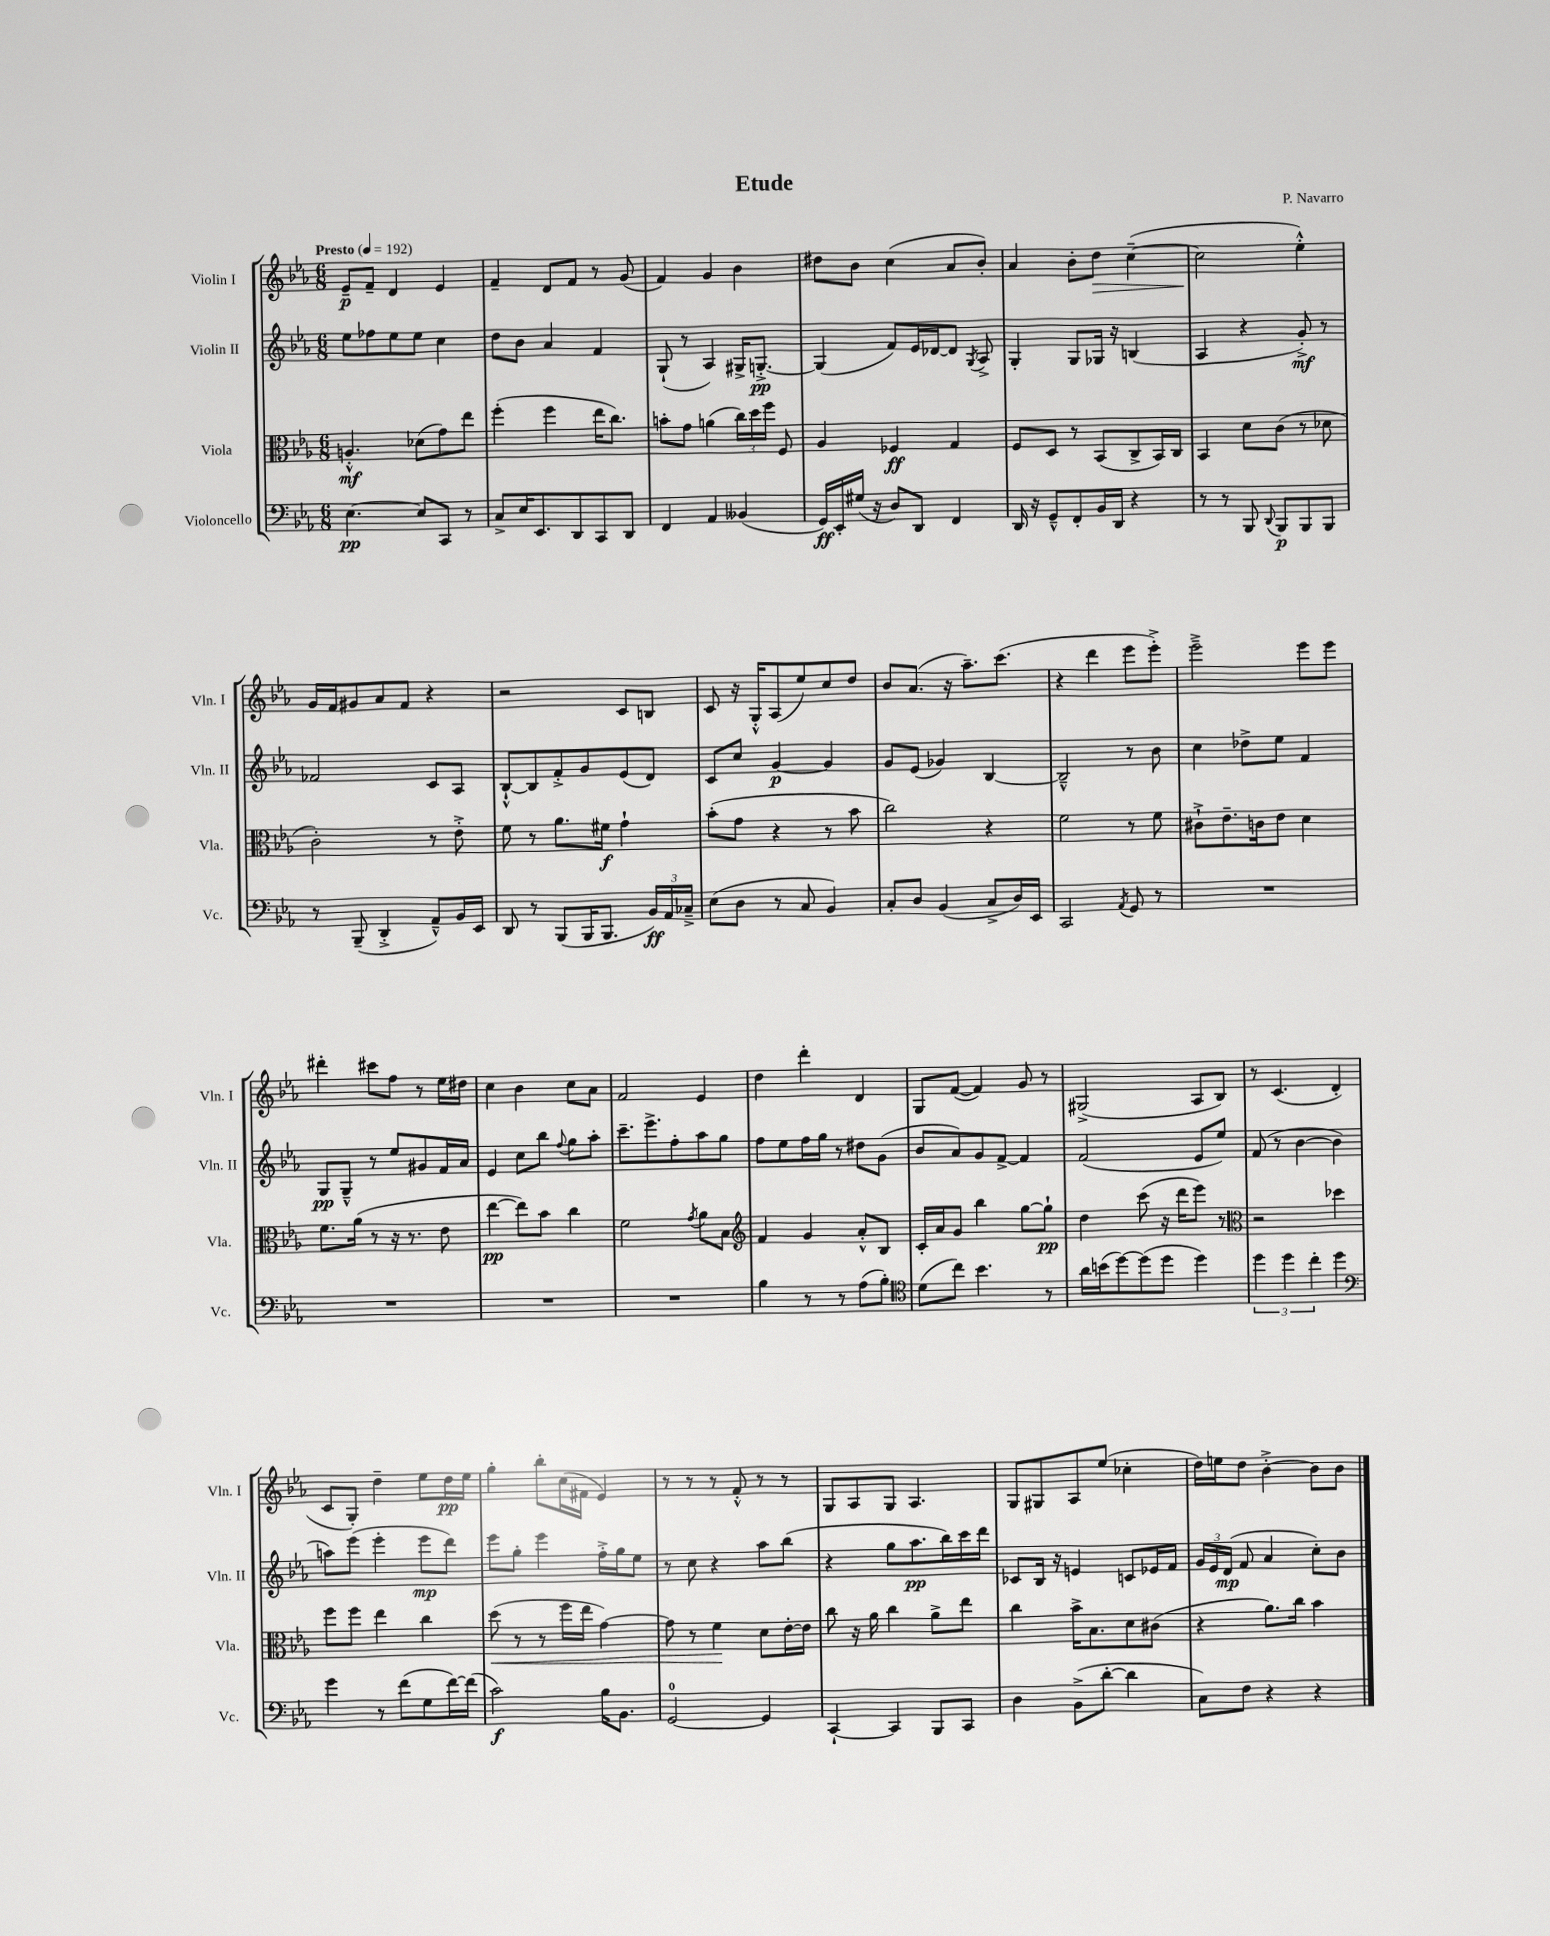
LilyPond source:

\header { title = "Etude" composer = "P. Navarro" }
<<
\new StaffGroup <<
\new Staff = "s0" \with { instrumentName = "Violin I" shortInstrumentName = "Vln. I" } {
    \clef treble \key ees \major \numericTimeSignature \time 6/8 \tempo "Presto" 4 = 192
    \autoBeamOff ees'8[--\p f'8]-- d'4 ees'4 |
    f'4-- d'8[ f'8] r8 g'8( |
    f'4) g'4 bes'4 |
    dis''8[ bes'8] c''4( aes'8[ bes'8]-.) |
    aes'4 bes'8[-. d''8]\> c''4~--( |
    c''2\! ees''4-.-^) |
    g'16[ f'16 gis'8 aes'8 f'8] r4 |
    r2 c'8[ b8] |
    c'8 r16 g16[-.-^ aes8( ees''8) c''8 d''8] |
    bes'8[ aes'8.]( r16 aes''8.[--) c'''8.]( |
    r4 d'''4 ees'''8[ ees'''8]-.->) |
    ees'''2---> ees'''8[ ees'''8] |
    dis'''4-. cis'''8[ f''8] r8 ees''16[ dis''16] |
    c''4 bes'4 c''8[ aes'8] |
    f'2 ees'4 |
    d''4 d'''4-. d'4 |
    g8[ f'8]~( f'4) g'8 r8 |
    gis2->( aes8[ bes8]) |
    r8 c'4.( d'4-. |
    c'8[ g8]-.) d''4-- ees''8[ d''16\pp ees''16] |
    g''4-. bes''8[-. c''16( fis'16] ees'4) |
    r8 r8 r8 f'8-.-^ r8 r8 |
    g8[ aes8 g8] aes4. |
    g8[ gis8 aes8 ees''8]( ces''4-. |
    d''16[) e''16 d''8] bes'4~-.-> bes'8[ bes'8] \bar "|." |
}
\new Staff = "s1" \with { instrumentName = "Violin II" shortInstrumentName = "Vln. II" } {
    \clef treble \key ees \major \numericTimeSignature \time 6/8
    \autoBeamOff ees''8[ fes''8 ees''8 ees''8] c''4 |
    d''8[ bes'8] aes'4 f'4 |
    g8-!( r8 aes4) gis16[-> g8.]~-.->\pp |
    g4( f'8[) ees'16 des'16~ des'8] \acciaccatura { g8 } aes8-> |
    g4-. g8[ ges16] r16 b4( |
    aes4 r4 g'8-.->\mf) r8 |
    fes'2 c'8[ aes8] |
    bes8[~-!-^ bes8 f'8-.-> g'8 ees'8( d'8]) |
    c'8[ c''8] g'4~\p g'4 |
    g'8[ ees'8]( ges'4) bes4~ |
    bes2---^ r8 bes'8 |
    c''4 des''8[-> ees''8] f'4 |
    g8[\pp g8]---^ r8 ees''8[ gis'8 f'16 aes'16] |
    ees'4 c''8[ bes''8] \appoggiatura { f''8 } g''8[ aes''8]-. |
    c'''8.[-- ees'''8.-> f''8-. aes''8 g''8] |
    f''8[ ees''8 f''16 g''16] r8 dis''8[ g'8]( |
    bes'8[ aes'8) g'8 f'8]~-> f'4 |
    f'2( ees'8[ ees''8]) |
    f'8( r8 bes'4~ bes'4 |
    a''8[) ees'''8]( ees'''4-. ees'''8[\mp d'''8]) |
    ees'''8[ g''8]-. ees'''4 f''16[-.-> g''16 ees''8] |
    r8 c''8 r4 aes''8[ bes''8]( |
    r4 g''8[ aes''8.\pp bes''16) c'''16 d'''16] |
    ces'8[ bes16] r16 e'4 c'8[ ees'16 f'16] |
    \tuplet 3/2 { g'16[ ees'16 d'16]\mp( } f'8 aes'4 c''8[-.) bes'8] \bar "|." |
}
\new Staff = "s2" \with { instrumentName = "Viola" shortInstrumentName = "Vla." } {
    \clef alto \key ees \major \numericTimeSignature \time 6/8
    \autoBeamOff a4.-.-^\mf des'8[( g'8) ees''8] |
    f''4-.( f''4 ees''16[ c''8.]) |
    b'8[-. g'8] a'4( \tuplet 3/2 { c''16[) d''16 f''16] } f8 |
    aes4 fes4\ff g4 |
    f8[ d8] r8 bes,8[( c8-> bes,16) c16] |
    bes,4 d'8[ c'8]( r8 des'8 |
    c'2-.) r8 ees'8-.-> |
    f'8 r8 aes'8.[ fis'16]\f g'4-! |
    bes'8[-.( g'8] r4 r8 bes'8 |
    c''2) r4 |
    f'2 r8 f'8 |
    cis'8[-!-> ees'8.-- c'16 ees'8] d'4 |
    f'8.[ aes'16]( r8 r16 r8. ees'8 |
    ees''4~\pp ees''8[) bes'8] c''4 |
    f'2 \acciaccatura { g'8 } aes'8[ bes8] |
    \clef treble f'4 g'4 aes'8[-.-^ bes8] |
    c'16[-. aes'16 g'8] bes''4 g''8[~ g''8]-!\pp |
    d''4 c'''8( r16 d'''16[ ees'''8]) r8 |
    \clef alto r2 des''4 |
    f''8[ f''8] ees''4 c''4 |
    d''8\<( r8 r8 f''16[ ees''16] g'4~) |
    g'8 r8 f'4\! d'8[ ees'16~-. ees'16] |
    c''8 r16 aes'16 c''4 aes'8[-> ees''8] |
    c''4 bes'16[-> bes8. d'8 cis'8]( |
    r4 aes'8.[) c''16] bes'4 \bar "|." |
}
\new Staff = "s3" \with { instrumentName = "Violoncello" shortInstrumentName = "Vc." } {
    \clef bass \key ees \major \numericTimeSignature \time 6/8
    \autoBeamOff ees4.~\pp ees8[ c,8] r8 |
    c8[-> ees16 ees,8. d,8 c,8 d,8] |
    f,4 aes,4 beses,4( |
    g,16[\ff) ees,16-. gis16]( r16 d8[) d,8] f,4 |
    d,16 r16 g,8[---^ f,8-. bes,16 d,16] r4 |
    r8 r8 bes,,8 \appoggiatura { d,8 } bes,,8[\p bes,,8 bes,,8] |
    r8 bes,,8--( d,4-.-> aes,8[---^) bes,16 ees,16] |
    d,8 r8 bes,,8[( bes,,16 bes,,8.] \tuplet 3/2 { bes,16[\ff) aes,16 ces16]---> } |
    ees8[( d8] r8 c8 bes,4) |
    c8[-. d8] bes,4( c8[-> d16) ees,16] |
    c,2 \acciaccatura { aes,8 } g,8 r8 |
    R2. |
    R2. |
    R2. |
    R2. |
    bes4 r8 r8 aes8[( bes8]-.) |
    \clef tenor d'8[( c''8]) bes'4. r8 |
    aes'16[ b'16( d''8~) d''8( d''8] d''4) |
    \tuplet 3/2 { d''4 d''4 c''4-. } d''4 |
    \clef bass g'4 r8 f'8[( g8 f'16~) f'16]( |
    c'2\f) bes16[ bes,8.] |
    g,2-0~ g,4 |
    c,4~-! c,4 bes,,8[ c,8] |
    d4 bes,8[->( d'8]~-. d'4 |
    c8[) f8] r4 r4 \bar "|." |
}
>>
>>
\layout { \context { \Score \remove "Bar_number_engraver" } }
